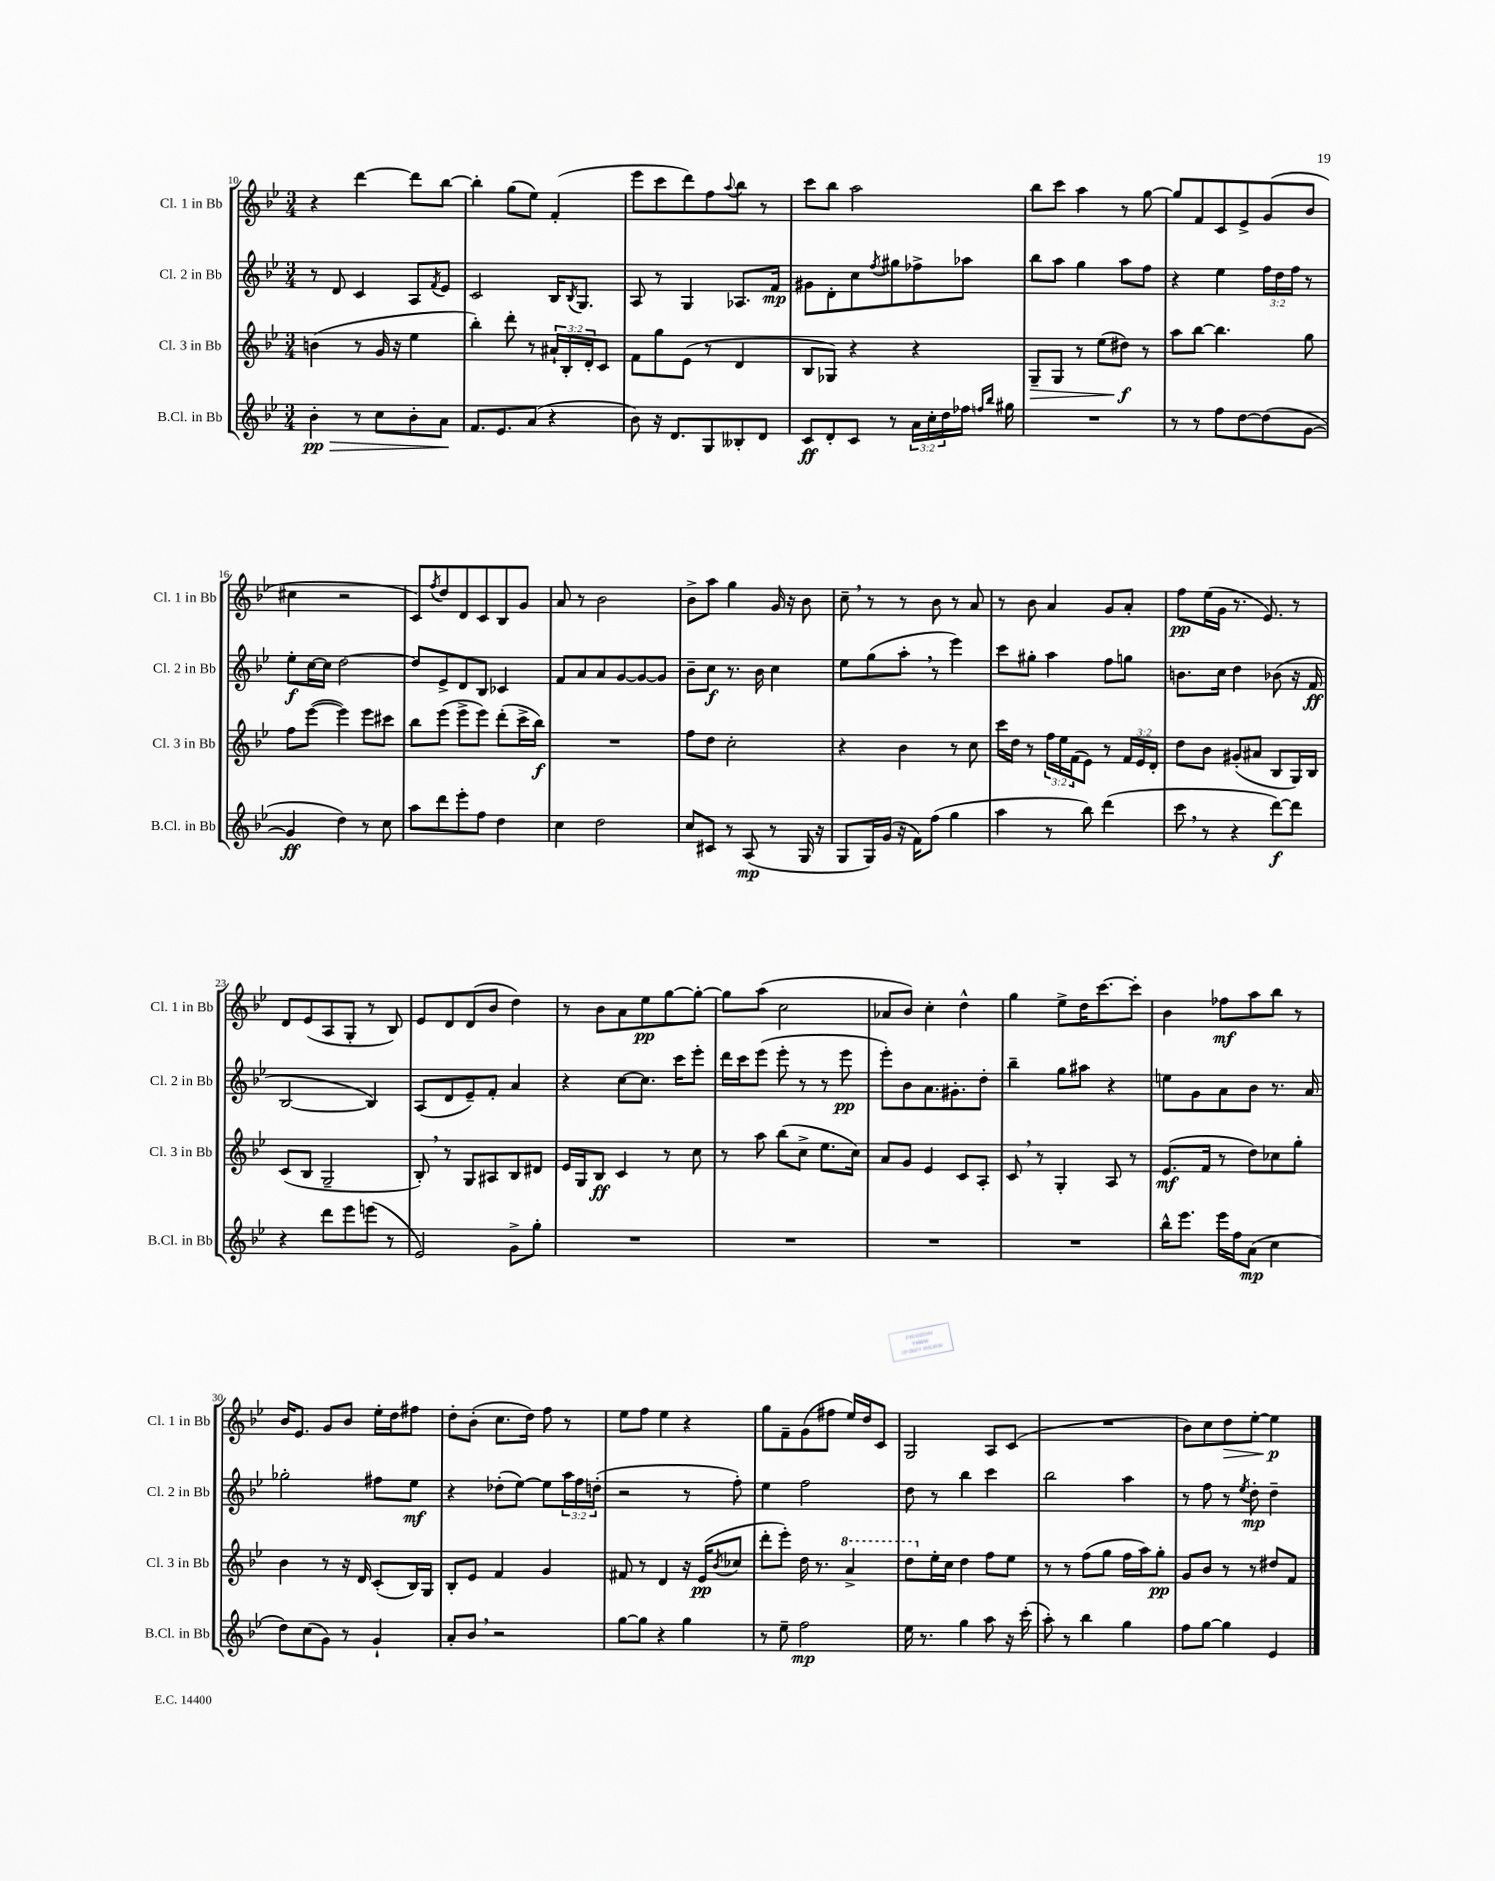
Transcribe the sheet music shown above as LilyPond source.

<<
\new StaffGroup <<
\new Staff = "s0" \with { instrumentName = "Cl. 1 in Bb" shortInstrumentName = "Cl. 1 in Bb" } {
    \clef treble \key bes \major \numericTimeSignature \time 3/4
    r4 d'''4~ d'''8 bes''8~ |
    bes''4-. g''8( ees''8) f'4-.( |
    ees'''8 c'''8 d'''8) f''8 \appoggiatura { a''8 } bes''8 r8 |
    c'''8 bes''8 a''2 |
    bes''8 c'''8 a''4 r8 g''8~ |
    g''8 f'8 c'8 ees'8-> g'8( bes'8 |
    cis''4 r2 |
    c'8) \acciaccatura { f''8 } d''8 d'8 c'8 bes8 g'8 |
    a'8 r8 bes'2 |
    bes'8-> a''8 g''4 g'16 r16 bes'8 |
    c''8-- \breathe r8 r8 bes'8 r8 a'8 |
    r8 bes'8 a'4 g'8 a'8-. |
    f''8\pp ees''16( g'16 r8. ees'8.) r8 |
    d'8 ees'8( a8 g8-. r8 bes8) |
    ees'8 d'8 d'8( bes'8 d''4) |
    r8 bes'8 a'8 ees''8\pp g''8~ g''8~-. |
    g''8 a''8( c''2 |
    aes'8 bes'8) c''4-. d''4-^ |
    g''4 ees''8-> d''16 c'''8.~ c'''8-. |
    bes'4 fes''8\mf a''8 bes''8 r8 |
    bes'16 ees'8. g'8 bes'8 ees''16-. d''16 fis''8 |
    d''8-. bes'8-.( c''8. d''16) f''8 r8 |
    ees''8 f''8 ees''4 r4 |
    g''8 f'8-- g'8( fis''8 ees''16) d''16 c'8 |
    g2 a8 c'8( |
    R2. |
    bes'8) c''8 d''8\> ees''8~-. ees''4\p\! \bar "|." |
}
\new Staff = "s1" \with { instrumentName = "Cl. 2 in Bb" shortInstrumentName = "Cl. 2 in Bb" } {
    \clef treble \key bes \major \numericTimeSignature \time 3/4 \override Staff.TupletNumber.text = #tuplet-number::calc-fraction-text
    r8 d'8 c'4 a8 \acciaccatura { f'8 } ees'8 |
    c'2 bes16 \acciaccatura { bes8 } g8. |
    a8 r8 g4 aes8. f'16\mp |
    gis'8 d'8-. c''8 \acciaccatura { f''8 } gis''8 fes''8-> aes''8 |
    bes''8 a''8 g''4 a''8 f''8 |
    r4 ees''4 \tuplet 3/2 { f''16 d''16 f''16 } r8 |
    ees''8-.\f c''16~ c''16 d''2~ |
    d''8 ees'8-> d'8 bes8 ces'4 |
    f'8 a'8 a'8 g'8~ g'8~ g'8 |
    bes'8-- c''8\f r8. bes'16 c''4 |
    ees''8 g''8( a''8-. \breathe r8 ees'''4) |
    c'''8 gis''8-. a''4 f''8 g''8 |
    b'8. c''16 d''4 bes'8( r16 f'16\ff |
    bes2~ bes4) |
    a8( d'8 ees'8--) f'8-. a'4 |
    r4 c''8~ c''8. c'''16 ees'''8-. |
    d'''16 c'''16 ees'''8( ees'''8-. r8 r8 ees'''8\pp |
    ees'''8-.) bes'8 a'8. gis'8.-. d''8-. |
    bes''4-- g''8 ais''8 r4 |
    e''8 g'8 a'8 bes'8 r8. a'16 |
    ges''2-. fis''8 ees''8\mf |
    r4 des''8-.( ees''8~) ees''8 \tuplet 3/2 { a''16 f''16 d''16-.( } |
    r2 r8 f''8-.) |
    ees''4 f''2 |
    d''8 r8 bes''4 c'''4 |
    bes''2 a''4 |
    r8 f''8 r8 \acciaccatura { ees''8 } d''8-.\mp d''4-- \bar "|." |
}
\new Staff = "s2" \with { instrumentName = "Cl. 3 in Bb" shortInstrumentName = "Cl. 3 in Bb" } {
    \clef treble \key bes \major \numericTimeSignature \time 3/4 \override Staff.TupletNumber.text = #tuplet-number::calc-fraction-text
    b'4( r8 g'16 r16 ees''4 |
    bes''4-.) d'''8-. r8 \tuplet 3/2 { ais'16-! bes16-. d'16-. } c'8 |
    f'8 g''8 ees'8( r8 d'4 |
    bes8 ges8) r4 r4 |
    g8--\> g8 r8 ees''8( dis''8\f\!) r8 |
    a''8 bes''8~ bes''4. g''8 |
    f''8 ees'''8~( ees'''4) ees'''8 cis'''8 |
    bes''8 ees'''8( ees'''8-> ees'''8) d'''8-.( c'''16-> bes''16\f) |
    R2. |
    f''8 d''8 c''2-. |
    r4 bes'4 r8 c''8 |
    c'''16 d''16 r8 \tuplet 3/2 { f''16 ees''16 f'16( } ees'8) r8 \tuplet 3/2 { f'16 ees'16 d'16-. } |
    d''8 bes'8 gis'8-.( ais'8 bes8 g16) bes16 |
    c'8( bes8 g2-- |
    bes8-.) \breathe r8 g8 ais8 bes8 dis'8 |
    ees'16 g16 bes8\ff c'4 r8 c''8 |
    r8 a''8 bes''8( c''8-> ees''8. c''16) |
    a'8 g'8 ees'4 c'8 a8-. |
    c'8 \breathe r8 g4-. a8 r8 |
    ees'8.\mf( f'16 r8 d''8) ces''8 g''8-. |
    bes'4 r8 r16 d'16 c'8-.( bes16) g16 |
    bes8-. ees'8 f'4 g'4 |
    fis'8 r8 d'4 r16 ees'16\pp( \acciaccatura { bes'8 } ces''8 |
    d'''8-. ees'''8-.) d''16 r8. \ottava #1 a''4-> |
    d'''8 \ottava #0 ees''16-. c''16 d''4 f''8 ees''8 |
    r8 r8 f''8( g''8 f''16 a''16) g''8-.\pp |
    g'8 bes'8 r8 r8 dis''8 f'8 \bar "|." |
}
\new Staff = "s3" \with { instrumentName = "B.Cl. in Bb" shortInstrumentName = "B.Cl. in Bb" } {
    \clef treble \key bes \major \numericTimeSignature \time 3/4 \override Staff.TupletNumber.text = #tuplet-number::calc-fraction-text
    bes'4-.\pp\> r8 c''8 bes'8-. a'8\! |
    f'8. ees'8. a'8( r4 |
    bes'8) r16 d'8. g8 beses8-. d'8 |
    c'8\ff d'8-. c'8 r8 \tuplet 3/2 { a'16 c''16-. d''16 } fes''16 \grace { f''16 bes''16 } gis''16 |
    R2. |
    r8 r8 f''8 d''8~ d''8( g'8~ |
    g'4\ff d''4) r8 c''8 |
    a''8 d'''8 ees'''8-. f''8 d''4 |
    c''4 d''2 |
    c''8 cis'8 r8 a8\mp( r8 g16 r16 |
    g8 g16) g'16( r16 f'16) f''8( g''4 |
    a''4 r8 bes''8) d'''4( |
    c'''8 \breathe r8 r4 d'''8~\f) d'''8 |
    r4 d'''8 ees'''8 e'''8( r8 |
    ees'2) g'8-> g''8-. |
    R2. |
    R2. |
    R2. |
    R2. |
    bes''16-^ ees'''8. ees'''16 f''16 a'8\mp( c''4 |
    d''8) c''8( g'8) r8 g'4-! |
    a'8-. bes'8 \breathe r2 |
    g''8~ g''8 r4 g''4 |
    r8 ees''8-- f''2\mp |
    ees''16 r8. g''4 a''8 r16 c'''16-.( |
    a''8-.) r8 bes''4 g''4 |
    f''8 g''8~ g''4 ees'4 \bar "|." |
}
>>
>>
\layout { \context { \Score currentBarNumber = #10 } }
